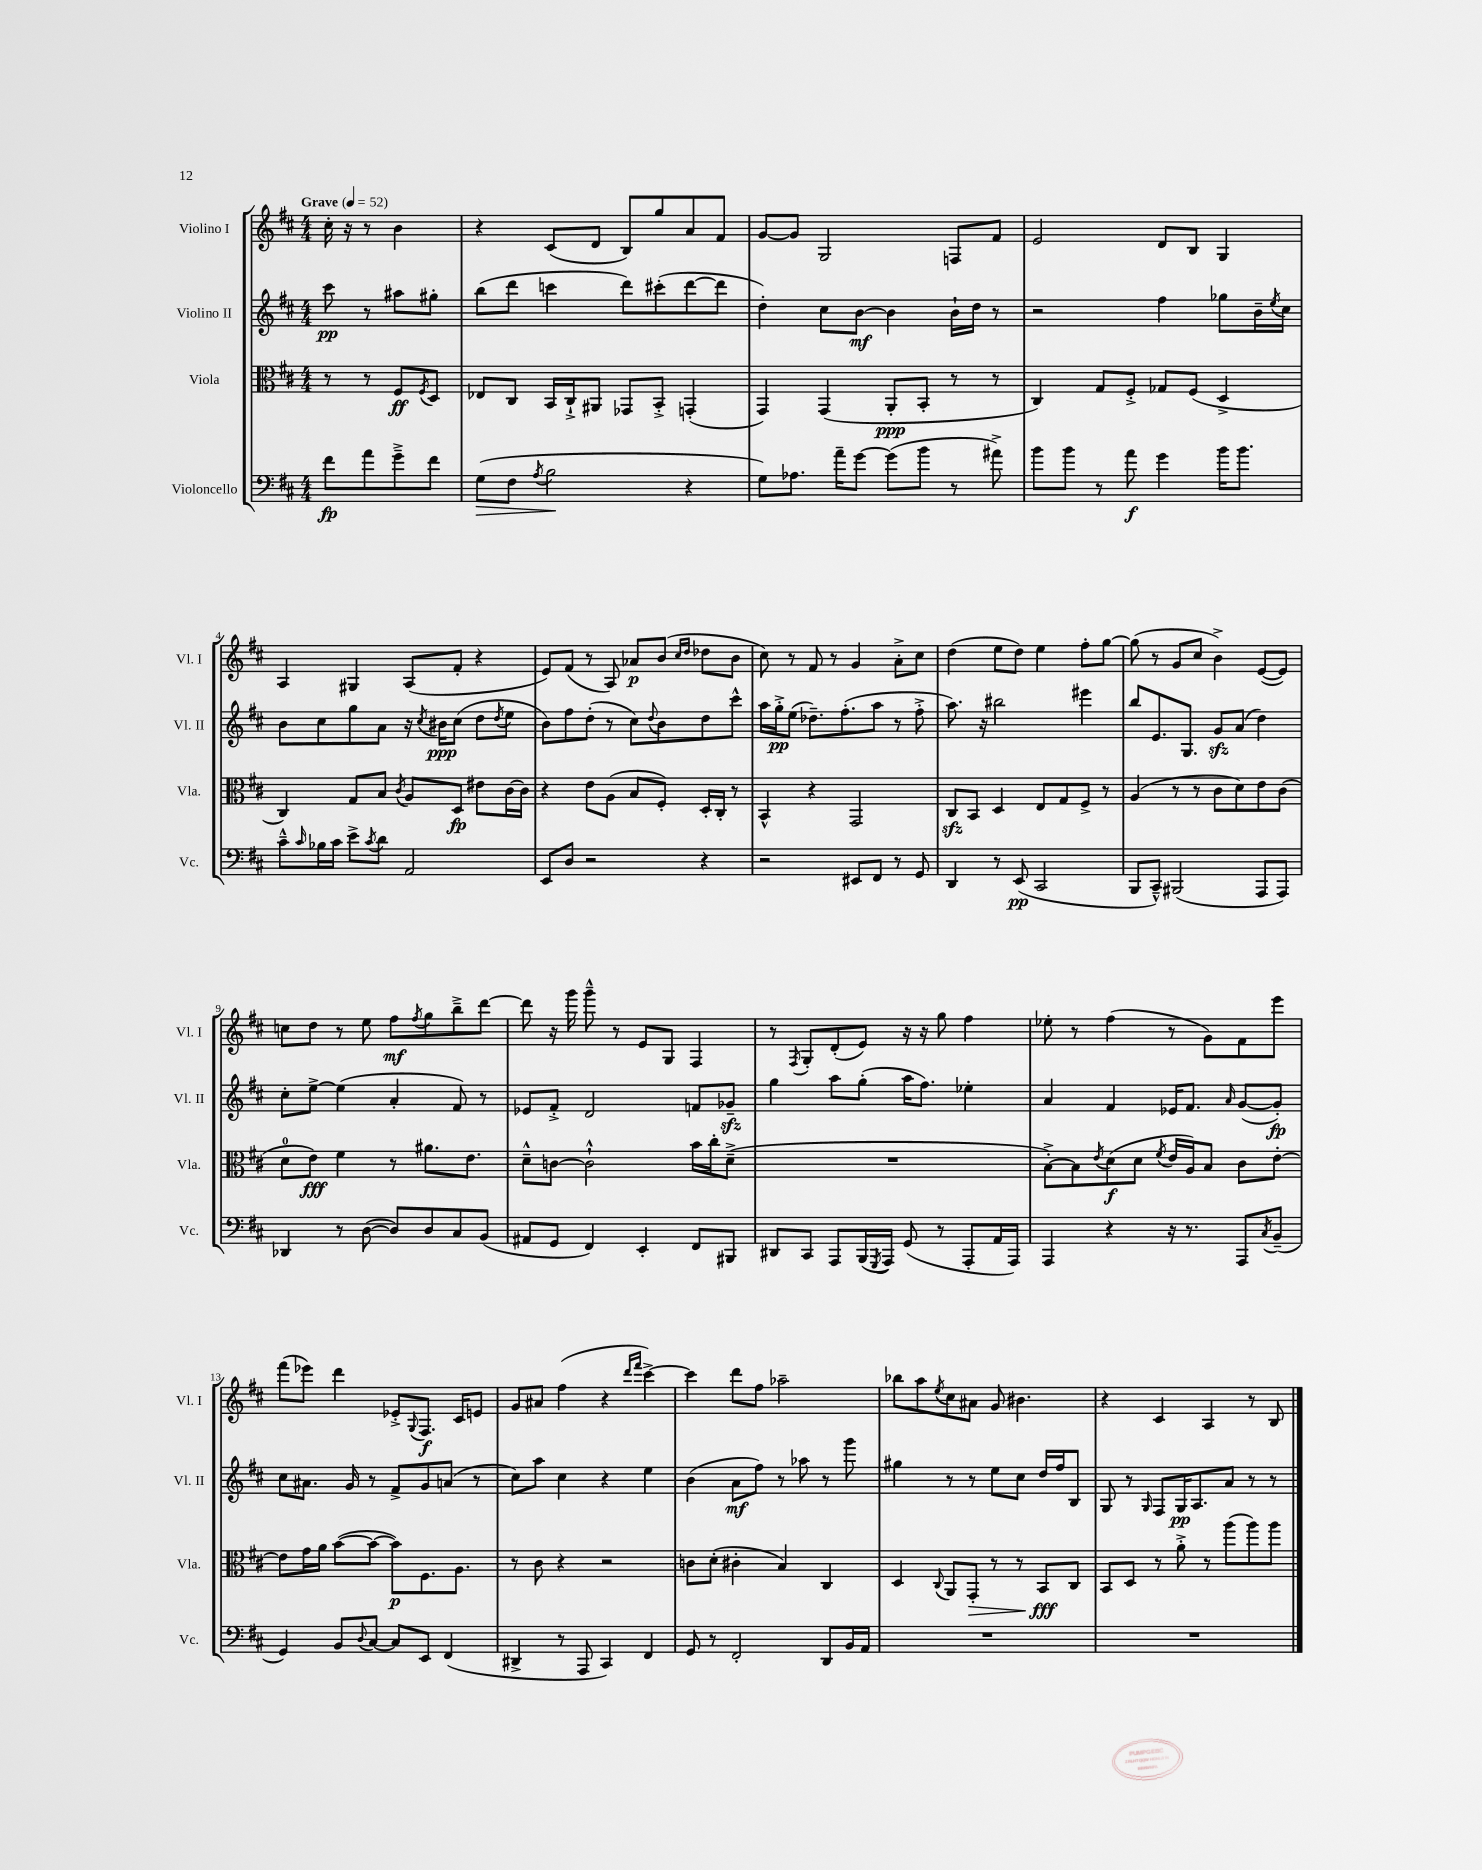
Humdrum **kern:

**kern	**kern	**kern	**kern
*staff4	*staff3	*staff2	*staff1
*clefF4	*clefC3	*clefG2	*clefG2
*k[f#c#]	*k[f#c#]	*k[f#c#]	*k[f#c#]
*M4/4	*M4/4	*M4/4	*M4/4
*MM52	*MM52	*MM52	*MM52
8f#	8r	8ccc#	16cc#'
.	.	.	16r
8a	8r	8r	8r
8g~^	8F#	8aa#	4b
.	8qF#	.	.
8f#	8D	8gg#'	.
=	=	=	=
(8G	8E-	(8bb	4r
8F#	8C#	8ddd	.
8qA	.	.	.
2B	16BB	4ccc	(8c#
.	16C#`^	.	.
.	8AA#	.	8d
.	8GG-	8ddd)	8B)
.	8BB'^	(8ccc#'	8gg
4r	(4GG'	[8ddd	8a
.	.	8ddd]	8f#
=	=	=	=
8G)	4GG)	4dd')	[8g
8.A-	.	.	8g]
.	(4GG	8cc#	2G
16a~	.	.	.
[8g	.	[8b	.
(8g]	8AA'	4b]	.
8b	8BB'	.	.
8r	8r	16b`	8F
.	.	16dd	.
8a#^)	8r	8r	8f#
=	=	=	=
8b	4C#)	2r	2e
8b	.	.	.
8r	8G	.	.
8a	8F#'^	.	.
4g	8G-	4ff#	8d
.	(8F#	.	8B
16b	4D^	8gg-	4G
8.b	.	.	.
.	.	16b~	.
.	.	8qee	.
.	.	16cc#	.
=	=	=	=
8c#~^^	4C#)	8b	4A
16qqc#	.	.	.
16B-	.	8cc#	.
16c#	.	.	.
8e^	8G	8gg	4G#
8qc#	.	.	.
8d	8B	8a	.
.	8qc#	.	.
2AA	8A	16r	(8A
.	.	8qcc#	.
.	.	16b#	.
.	8D	(8cc#	8f#'
.	8e#	8dd	4r
.	.	8qdd	.
.	[16c#	8ee	.
.	16c#]	.	.
=	=	=	=
8EE	4r	8b)	8e)
8D	.	8ff#	(8f#
2r	8e	(8dd'	8r
.	(8A	8r	8A)
.	8B	8cc#)	8a-
.	.	8qqdd	.
.	8F#')	8b	(8b
.	.	.	16qqcc#
.	.	.	16qqdd
4r	16D'	8dd	8dd-
.	16C#'	.	.
.	8r	8ccc#^^	8b
=	=	=	=
2r	4BB^^	16aa	8cc#)
.	.	16gg'^	.
.	.	(8ee	8r
.	4r	8.dd-~)	8f#
.	.	.	8r
.	.	(8.ff#'	.
8EE#	2GG	.	4g
8FF#	.	8aa	.
8r	.	8r	8a'^
8GG	.	8ff#'^	8cc#
=	=	=	=
4DD	8C#	8.aa)	(4dd
.	8BB	.	.
.	.	16r	.
8r	4D	2bb#	8ee
(8EE	.	.	8dd)
2CC#	8E	.	4ee
.	8G	.	.
.	8F#^	4eee#	8ff#'
.	8r	.	[8gg
=	=	=	=
8BBB	(4A	8bb	(8gg]
8CC#~^^)	.	8.e	8r
(2BBB#	8r	.	8g
.	.	8.G	.
.	8r	.	8cc#
.	8c#	8g	4b^)
.	8d)	(8a	.
8AAA	8e	4dd)	([8e
8AAA)	(8c#	.	8e])
=	=	=	=
4DD-	8d	8cc#'	8cc
.	8e)	[8ee^	8dd
8r	4f#	(4ee]	8r
([8D	.	.	8ee
8D])	8r	4a'	8ff#
.	.	.	8qff#
8D	8.a#	.	8gg
8C#	.	8f#)	8bb~^
.	8.e	.	.
(8BB	.	8r	[8ddd
=	=	=	=
8AA#	8d~^^	8e-	8ddd]
8GG	[8c	8f#'^	16r
.	.	.	16ggg
4FF#)	2c`^^]	2d	8ggg~^^
.	.	.	8r
4EE'	.	.	8e
.	.	.	8G
8FF#	16b	8f	4F#
.	16cc#'	.	.
8BBB#	(8d~^	8g-~	.
=	=	=	=
8DD#	1r	4gg	8r
.	.	.	8qF#
8CC#	.	.	8G'
8AAA	.	8aa	(8d'
(16BBB	.	(8gg'	8e)
8qGGG	.	.	.
16AAA)	.	.	.
(8GG	.	16aa	16r
.	.	8.ff#)	16r
8r	.	.	8gg
8AAA'	.	4ee-'	4ff#
16AA	.	.	.
16AAA)	.	.	.
=	=	=	=
4AAA	[8B'^)	4a	8ee-'
.	8B]	.	8r
.	8qe	.	.
4r	(8d	4f#	(4ff#
.	8d	.	.
.	8qf#	.	.
16r	16e	16e-	8r
8.r	16A)	8.f#	.
.	8B	.	8g)
.	.	16qqa	.
8AAA	8c#	([8g	8f#
8qC#	.	.	.
(8BB~	[8e'	8g'])	8eee
=	=	=	=
4GG)	8e]	8cc#	(8fff#
.	16g	8.a#	8eee-)
.	16a	.	.
8BB	([8b	.	4ddd
.	.	16g	.
8qqD	.	.	.
[8C#	8b_	8r	.
8C#]	8b])	8f#^	8e-'^
.	.	.	8qqG
8EE	8.F#	8g	8.F#
(4FF#	.	(8a	.
.	8.A	.	16c#
.	.	8r	8e
=	=	=	=
4DD#^	8r	8cc#)	8g
.	8c#	8aa	8a#
8r	4r	4cc#	(4ff#
8AAA	.	.	.
4CC#)	2r	4r	4r
.	.	.	16qqddd
.	.	.	16qqfff#
4FF#	.	4ee	[4ccc#^)
=	=	=	=
8GG	8c	(4b	4ccc#]
8r	(8d'	.	.
2FF#'	4c#'	8a	8ddd
.	.	8ff#)	8ff#
.	4B)	8r	2aa-~
.	.	8aa-	.
8DD	4C#	8r	.
16BB	.	8ggg	.
16AA	.	.	.
=	=	=	=
1r	4D	4gg#	8bb-
.	.	.	8aa
.	8qqC#	.	8qee
.	8AA	8r	8cc#
.	8GG'	8r	8a#
.	8r	8ee	8g
.	8r	8cc#	4.b#
.	8BB	16dd	.
.	.	16ff#	.
.	8C#	8B	.
=	=	=	=
1r	8BB	8G	4r
.	8D	8r	.
.	.	16qqG	.
.	8r	8F#	4c#
.	8a'^	16G	.
.	.	8.A	.
.	8r	.	4A
.	(8aa	8a	.
.	8aa)	8r	8r
.	8aa	8r	8B
==	==	==	==
*-	*-	*-	*-
